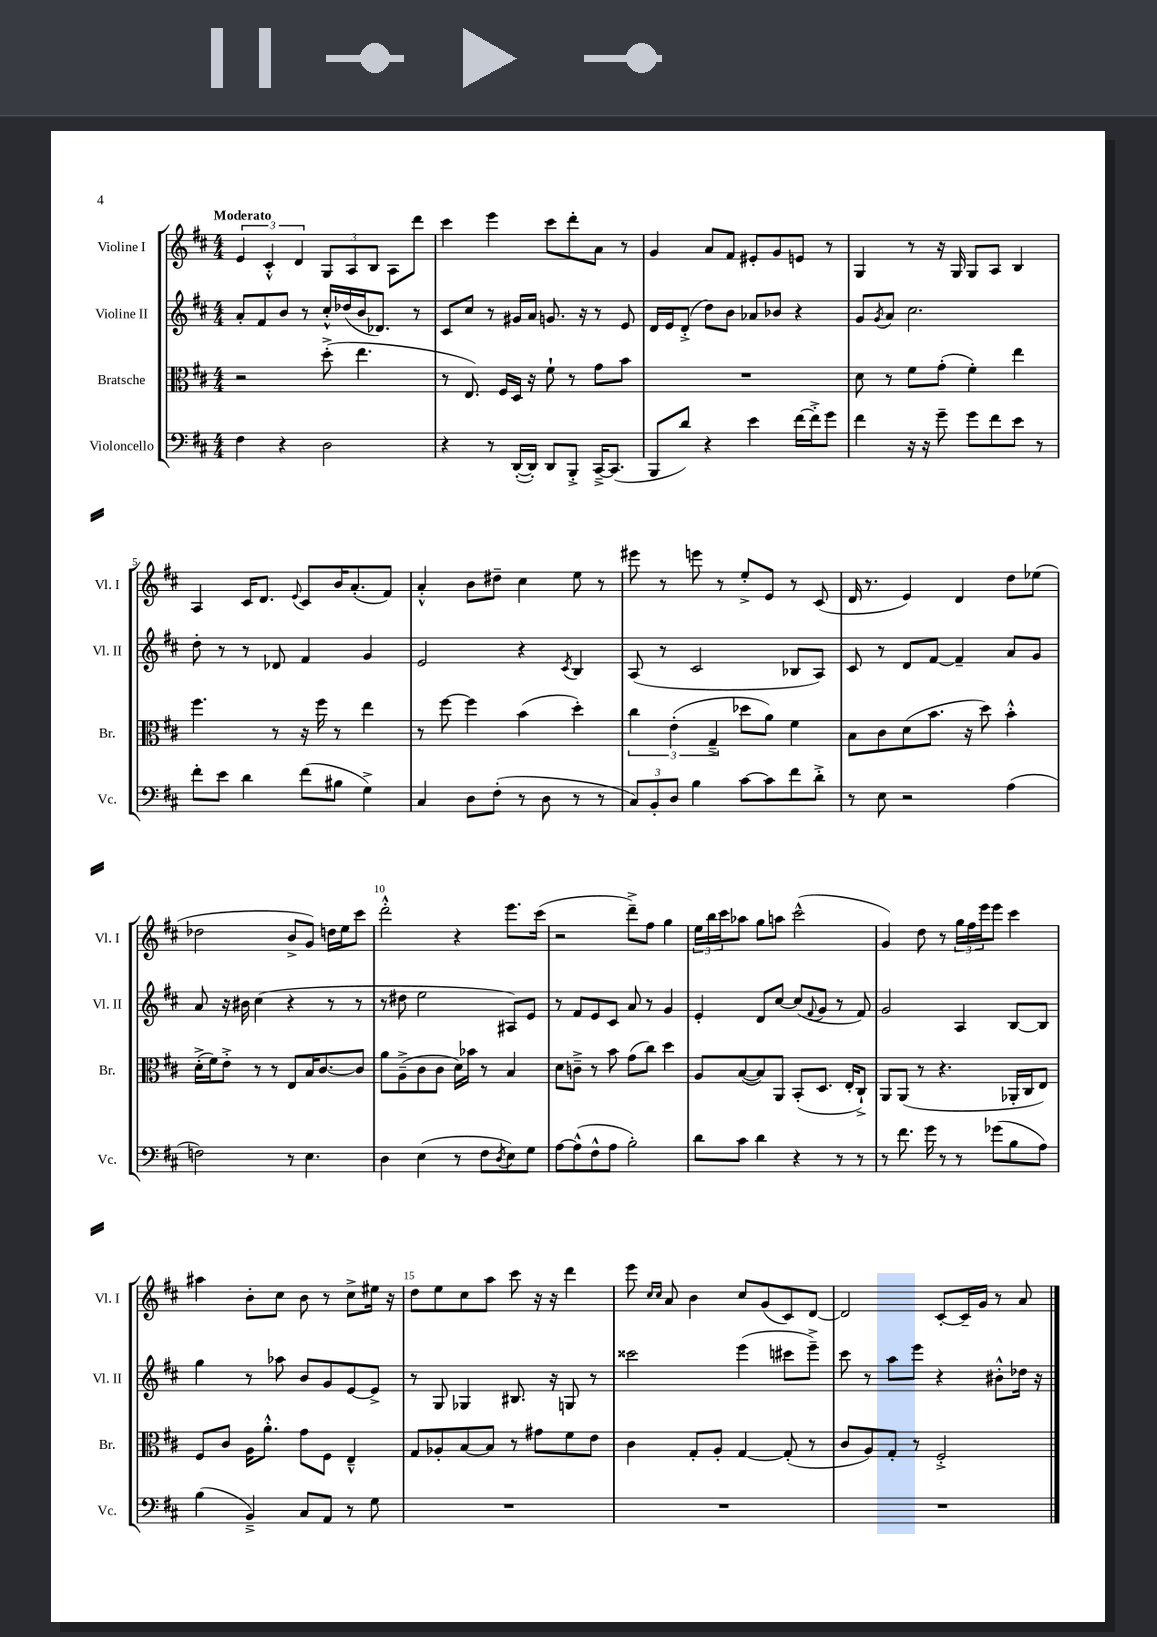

**kern	**kern	**kern	**kern
*staff4	*staff3	*staff2	*staff1
*clefF4	*clefC3	*clefG2	*clefG2
*k[f#c#]	*k[f#c#]	*k[f#c#]	*k[f#c#]
*M4/4	*M4/4	*M4/4	*M4/4
4F#	2r	8a'	6e
.	.	8f#	.
.	.	.	6c#'^^
4r	.	8b	.
.	.	.	6d
.	.	8r	.
2D	(8dd'^	16cc#'^^	12G
.	.	(16dd-	.
.	.	.	12A
.	4.ee	16b	.
.	.	.	12B
.	.	8.d-)	.
.	.	.	8A
.	.	8r	8ddd
=	=	=	=
4r	8r	8c#	4ccc#
.	8.E)	8cc#	.
8r	.	8r	4eee
.	16F#	.	.
([16DD'	16D	16g#	.
16DD'])	16r	16a	.
8DD	8f#`	8.g	8ccc#
8BBB'^	8r	.	8ddd'
.	.	16r	.
[16CC#~^	8g	8r	8a
(8.CC#]	.	.	.
.	8b	8e	8r
=	=	=	=
8BBB	1r	16d	4g
.	.	16e	.
8d)	.	(8d'^	.
4r	.	8dd)	8a
.	.	8b	8f#
4e	.	8a-	8e#'
.	.	8b-	8g
[16f#	.	4r	8e
16f#'^]	.	.	.
8g	.	.	8r
=	=	=	=
4f#	8d	8g	4G
.	.	8qg	.
.	8r	8a	.
16r	8f#	2.cc#	8r
16r	.	.	.
8g~	(8g'	.	16r
.	.	.	16G
8g	4f#')	.	8G
8f#	.	.	8A
8e	4ee	.	4B
8r	.	.	.
=	=	=	=
8f#'	4.ff#	8dd'	4A
8e	.	8r	.
4d	.	8r	16c#
.	.	.	8.d
.	8r	8d-	.
.	.	.	8qqe
(8f#	16r	4f#	8c#
.	16ff#	.	.
8B#	8r	.	16b
.	.	.	(8.a'
4G^)	4ee	4g	.
.	.	.	8f#)
=	=	=	=
4C#	8r	2e	4a'^^
.	[8ff#	.	.
8D	4ff#]	.	8b
(8F#'	.	.	8dd#~
8r	(4b	4r	4cc#
8D	.	.	.
.	.	8qc#	.
8r	4dd')	4B	8ee
8r	.	.	8r
=	=	=	=
12C#)	6cc#	(8A	8eee#
12BB'	.	.	.
.	.	8r	8r
12D	(6e'	.	.
4B	.	2c#	8eee
.	6G~^	.	.
.	.	.	8r
[8c#	8dd-	.	8ee'^
8c#]	8a)	.	8e
8f#	4f#	8B-	8r
8d'^	.	8A)	(8c#
=	=	=	=
8r	8B	8c#	16d
.	.	.	8.r
8E	8c#	8r	.
2r	(8d	8d	4e)
.	8.b	[8f#	.
.	.	4f#~]	4d
.	16r	.	.
.	8dd)	.	.
(4A	4b'^^	8a	8dd
.	.	8g	(8ee-
=	=	=	=
2F)	(16d'^	8a	2dd-
.	16f#)	.	.
.	8e'^	16r	.
.	.	16b#	.
.	8r	(4cc#	.
.	8r	.	.
8r	8E	4r	8b^
4.E	16B	.	8g)
.	[8.c#	.	.
.	.	8r	16dd
.	.	.	16ee
.	8c#]	8r	8ccc#
=	=	=	=
4D	8a	8r	2ddd'^^
.	(8A~^	8dd#	.
(4E	8c#	2ee	.
.	8c#	.	.
8r	16d)	.	4r
.	16b-	.	.
8F#	8r	.	.
8qD	.	.	.
8E)	4B	8A#)	8.eee
8G	.	8e	.
.	.	.	(16ccc#
=	=	=	=
[8A	8d	8r	2r
(8A^^]	8c~^	8f#	.
8F#^^	8r	8e	.
8A	8b	8c#	.
2B')	(8g	8a	8ddd~^)
.	8cc#)	8r	8ff#
.	4dd	4g	4gg
=	=	=	=
8d	8A	4e'	24ee
.	.	.	24bb
.	.	.	24ccc#
8c#	([8B	.	8aa-
4d	8B])	8d	8gg
.	8AA	[8cc#	8aa
4r	(8BB'	(8cc#]	(2ccc#^^
.	.	8qqf#	.
.	8.D	8g	.
8r	.	8r	.
.	16E'	.	.
8r	8C#`^)	8f#)	.
=	=	=	=
8r	8AA	2g	4g)
8.f#	(8AA	.	.
.	8r	.	8dd
16g	.	.	.
8r	4.r	.	8r
8r	.	4A	24gg
.	.	.	24ff#
.	.	.	24eee
(8g-	.	.	8eee
8B	16AA-'	[8B	4ccc#
.	16C#	.	.
8A)	8E)	8B]	.
=	=	=	=
(4B	8F#	4gg	4aa#
.	8c#	.	.
4BB~^)	16A	8r	8b'
.	8.a'^^	.	.
.	.	8aa-	8cc#
8C#	8g	8b	8b
8AA	8F#	8g	8r
8r	4E~^^	[8e	8cc#^
8G	.	8e^]	16ee#
.	.	.	16r
=	=	=	=
1r	8G	8r	8dd
.	8A-'	8G	8ee
.	[8B	4G-	8cc#
.	8B]	.	8aa
.	8r	8.B#	8ccc#
.	8g#	.	16r
.	.	16r	16r
.	8f#	8G	4ddd
.	8e	8r	.
=	=	=	=
1r	4c#	2ccc##	8eee
.	.	.	16qqcc#
.	.	.	16qqcc#
.	.	.	8a
.	8G'	.	4b
.	8A'	.	.
.	[4G	(4eee	8cc#
.	.	.	(8g
.	(8G']	8ccc#	8c#)
.	8r	8eee~^)	[8d
=	=	=	=
1r	8c#	8ccc#	2d]
.	8A)	8r	.
.	8G'	8aa	.
.	8r	8eee	.
.	2F#'^	4r	[8c#'
.	.	.	16c#~]
.	.	.	16g
.	.	8b#'^^	8r
.	.	16dd-	8a
.	.	16r	.
==	==	==	==
*-	*-	*-	*-
